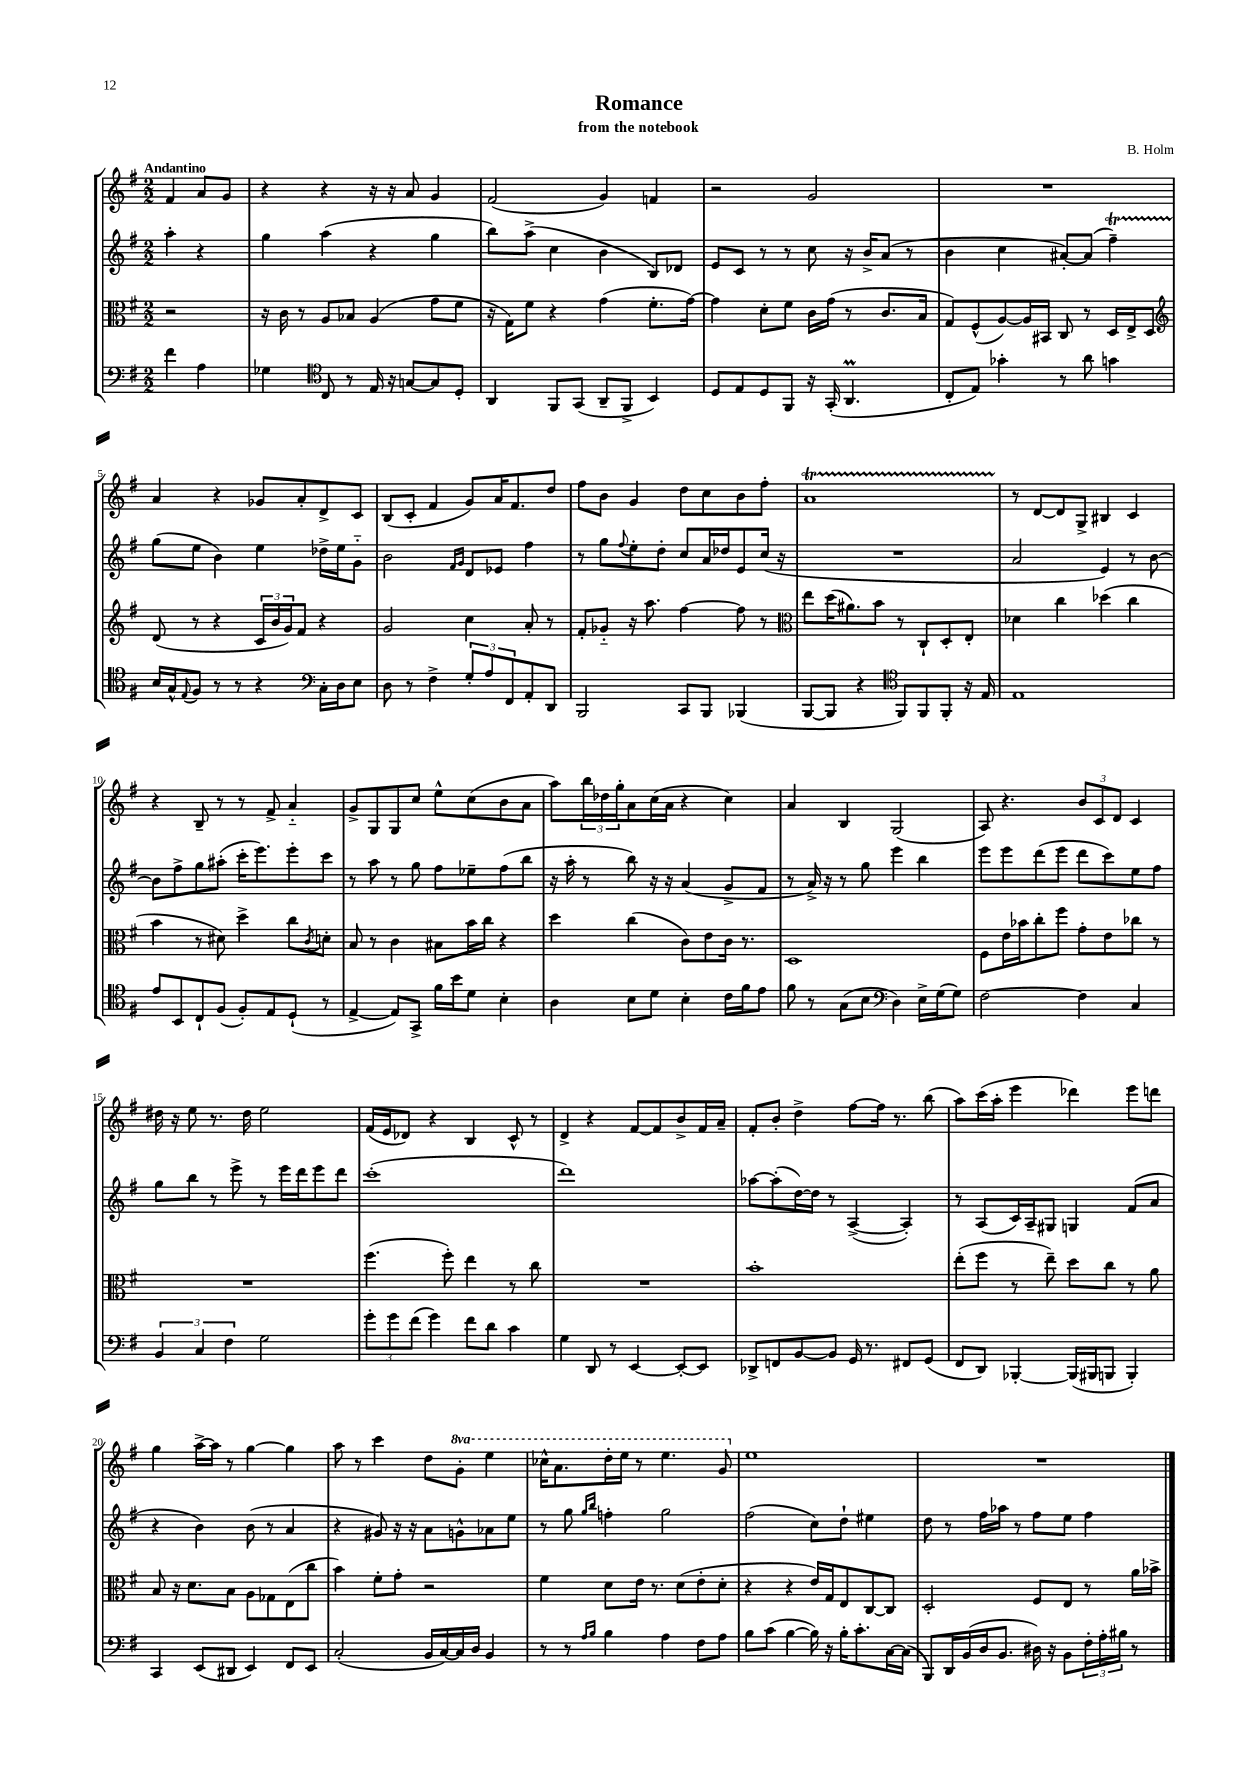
\header { title = "Romance" composer = "B. Holm" subtitle = "from the notebook" }
<<
\new StaffGroup <<
\new Staff = "s0" {
    \clef treble \key g \major \numericTimeSignature \time 2/2 \set Staff.ottavationMarkups = #ottavation-simple-ordinals \partial 2 \tempo "Andantino"
    fis'4 a'8 g'8 |
    r4 r4 r16 r16 a'8 g'4 |
    fis'2( g'4) f'4 |
    r2 g'2 |
    R1 |
    a'4 r4 ges'8 a'8-. d'8-> c'8 |
    b8( c'8-. fis'4 g'8) a'16 fis'8. d''8 |
    fis''8 b'8 g'4 d''8 c''8 b'8 fis''8-. |
    a'1\startTrillSpan |
    r8\stopTrillSpan d'8~ d'8 g8-> bis4 c'4 |
    r4 b8-- r8 r8 fis'8-> a'4-_ |
    g'8-> g8 g8 c''8 e''8-^ c''8( b'8 a'8 |
    a''8) \tuplet 3/2 { b''16 des''16 g''16-. } a'8 c''16( a'16 r4 c''4) |
    a'4 b4 g2( |
    a8) r4. \tuplet 3/2 { b'8 c'8 d'8 } c'4 |
    dis''16 r16 e''8 r8. dis''16 e''2 |
    fis'16( e'16 des'8) r4 b4 c'8-^ r8 |
    d'4-> r4 fis'8~ fis'8 b'8-> fis'16 a'16-- |
    fis'8-. b'8-. d''4-> fis''8~ fis''16 r8. b''8( |
    a''8) c'''16( a''16-. e'''4 des'''4) e'''8 d'''8 |
    g''4 a''16~-> a''16 r8 g''4~ g''4 |
    a''8 r8 c'''4 d''8 \ottava #1 g''8-. e'''4 |
    ces'''16-^ a''8. d'''16-. e'''16 r8 e'''4. g''8 \ottava #0 |
    e''1 |
    R1 \bar "|." |
}
\new Staff = "s1" {
    \clef treble \key g \major \numericTimeSignature \time 2/2 \partial 2
    a''4-. r4 |
    g''4 a''4( r4 g''4 |
    b''8) a''8->( c''4 b'4 b8) des'8 |
    e'8 c'8 r8 r8 c''8 r16 b'16-> a'8( r8 |
    b'4 c''4 ais'8~-.) ais'8( fis''4--\startTrillSpan) |
    g''8\stopTrillSpan( e''8 b'4) e''4 des''16-> e''16 g'8-_ |
    b'2 \grace { fis'16 g'16 } d'8 ees'8 fis''4 |
    r8 g''8 \appoggiatura { fis''8 } e''8-. d''8-. c''8 a'16 des''16 e'8 c''16( r16 |
    R1 |
    a'2 e'4) r8 b'8~ |
    b'8 fis''8-> g''8 ais''8-.( c'''16-. e'''8.) e'''8-. c'''8 |
    r8 a''8 r8 g''8 fis''8 ees''8-- fis''8( b''8 |
    r16 a''16-. r8 b''8) r16 r16 a'4( g'8-> fis'8 |
    r8 a'16->) r16 r8 g''8 e'''4 b''4 |
    e'''8 e'''8 d'''8( e'''8 d'''8 c'''8) e''8 fis''8 |
    g''8 b''8 r8 e'''8-> r8 e'''16 d'''16 e'''8 d'''8 |
    c'''1-.( |
    d'''1) |
    aes''8~ aes''8-.( d''16~) d''16 r8 a4~->( a4-.) |
    r8 a8( c'16) a16-- gis8 g4 fis'8( a'8 |
    r4 b'4) b'8( r8 a'4 |
    r4 gis'8) r16 r16 a'8 g'8-^ aes'8 e''8 |
    r8 g''8 \grace { g''16 b''16 } f''4-. g''2 |
    fis''2( c''8) d''8-! eis''4 |
    d''8 r8 fis''16 aes''16 r8 fis''8 e''8 fis''4 \bar "|." |
}
\new Staff = "s2" {
    \clef alto \key g \major \numericTimeSignature \time 2/2 \partial 2
    r2 |
    r16 c'16 r8 a8 bes8 a4( g'8 fis'8 |
    r16 g16) fis'8 r4 g'4( fis'8.-. g'16~) |
    g'4 d'8-. fis'8 c'16 g'16( r8 c'8. b16 |
    g8) fis8-^( a8~) a16 bis,16 c8 r8 d16 e16-> d8 |
    \clef treble d'8( r8 r4 \tuplet 3/2 { c'16 b'16 g'16) } fis'8 r4 |
    g'2 c''4 a'8-. r8 |
    fis'8-. ges'8-_ r16 a''8. fis''4~ fis''8 r8 |
    \clef alto e''8 d''16( ais'8.) b'8 r8 c8-! d8-. e8-. |
    des'4 c''4 des''4( c''4 |
    b'4 r8 dis'8) d''4-> c''8 \acciaccatura { c'8 } d'8-. |
    b8 r8 c'4 bis8 b'16 c''16 r4 |
    d''4 c''4( c'8) e'8 c'16 r8. |
    d1 |
    fis8 e'16 bes'16 c''8-. fis''8 g'8-. e'8 ces''8 r8 |
    R1 |
    fis''4.( fis''8-.) e''4 r8 c''8 |
    R1 |
    b'1-. |
    e''8-.( fis''8 r8 e''8--) d''8 c''8 r8 a'8 |
    b8 r16 d'8. b8 a8 ges8 e8( c''8 |
    b'4) fis'8-. g'8-. r2 |
    fis'4 d'8 e'16 r8. d'8( e'8-. d'8-. |
    r4 r4 e'16) g16 e8 c8~ c8 |
    d2-. fis8 e8 r8 a'16 bes'16-> \bar "|." |
}
\new Staff = "s3" {
    \clef bass \key g \major \numericTimeSignature \time 2/2 \partial 2
    fis'4 a4 |
    ges4 \clef tenor c8 r8 e16 r16 g8~ g8 d8-. |
    a,4 fis,8 g,8( a,8-- fis,8-> b,4) |
    d8 e8 d8 fis,8 r16 g,16-.( a,4.\prall |
    c8-. e8) ges'4-. r8 a'8 g'4 |
    b16 g16-^ \appoggiatura { e8 } fis8 r8 r8 r4 \clef bass c16-. d16 e8 |
    d8 r8 fis4-> \tuplet 3/2 { g8-. a8 fis,8 } a,8-. d,8 |
    b,,2 c,8 b,,8 bes,,4( |
    b,,8~ b,,8 r4 \clef tenor fis,8) fis,8 fis,8-. r16 e16 |
    e1 |
    e'8 b,8 c8-! fis8( fis8-.) e8 d8-!( r8 |
    e4~-> e8) g,8-> fis'16 b'16 d'8 b4-. |
    a4 b8 d'8 b4-. c'16 fis'16 e'8 |
    fis'8 r8 g8( b8 \clef bass d4) e16-> g16( g8) |
    fis2~ fis4 c4 |
    \tuplet 3/2 { b,4 c4 fis4 } g2 |
    \tuplet 3/2 { g'8-. g'8 fis'8( } g'4) fis'8 d'8 c'4 |
    g4 d,8 r8 e,4~ e,8~-. e,8 |
    des,8-> f,8 b,8~ b,8 g,16 r8. fis,8 g,8( |
    fis,8 d,8) bes,,4~-. bes,,16( bis,,16 b,,8 b,,4-.) |
    c,4 e,8( dis,8 e,4) fis,8 e,8 |
    c2-.( b,16 c16~) c16 d16 b,4 |
    r8 r8 \grace { a16 b16 } b4 a4 fis8 a8 |
    b8 c'8( b4~ b16) r16 b16-. c'8.-. c16~ c16( |
    b,,8) d,16 b,16( d16 b,8. dis16) r16 b,8 \tuplet 3/2 { fis16-. a16-. bis16 } r8 \bar "|." |
}
>>
>>
